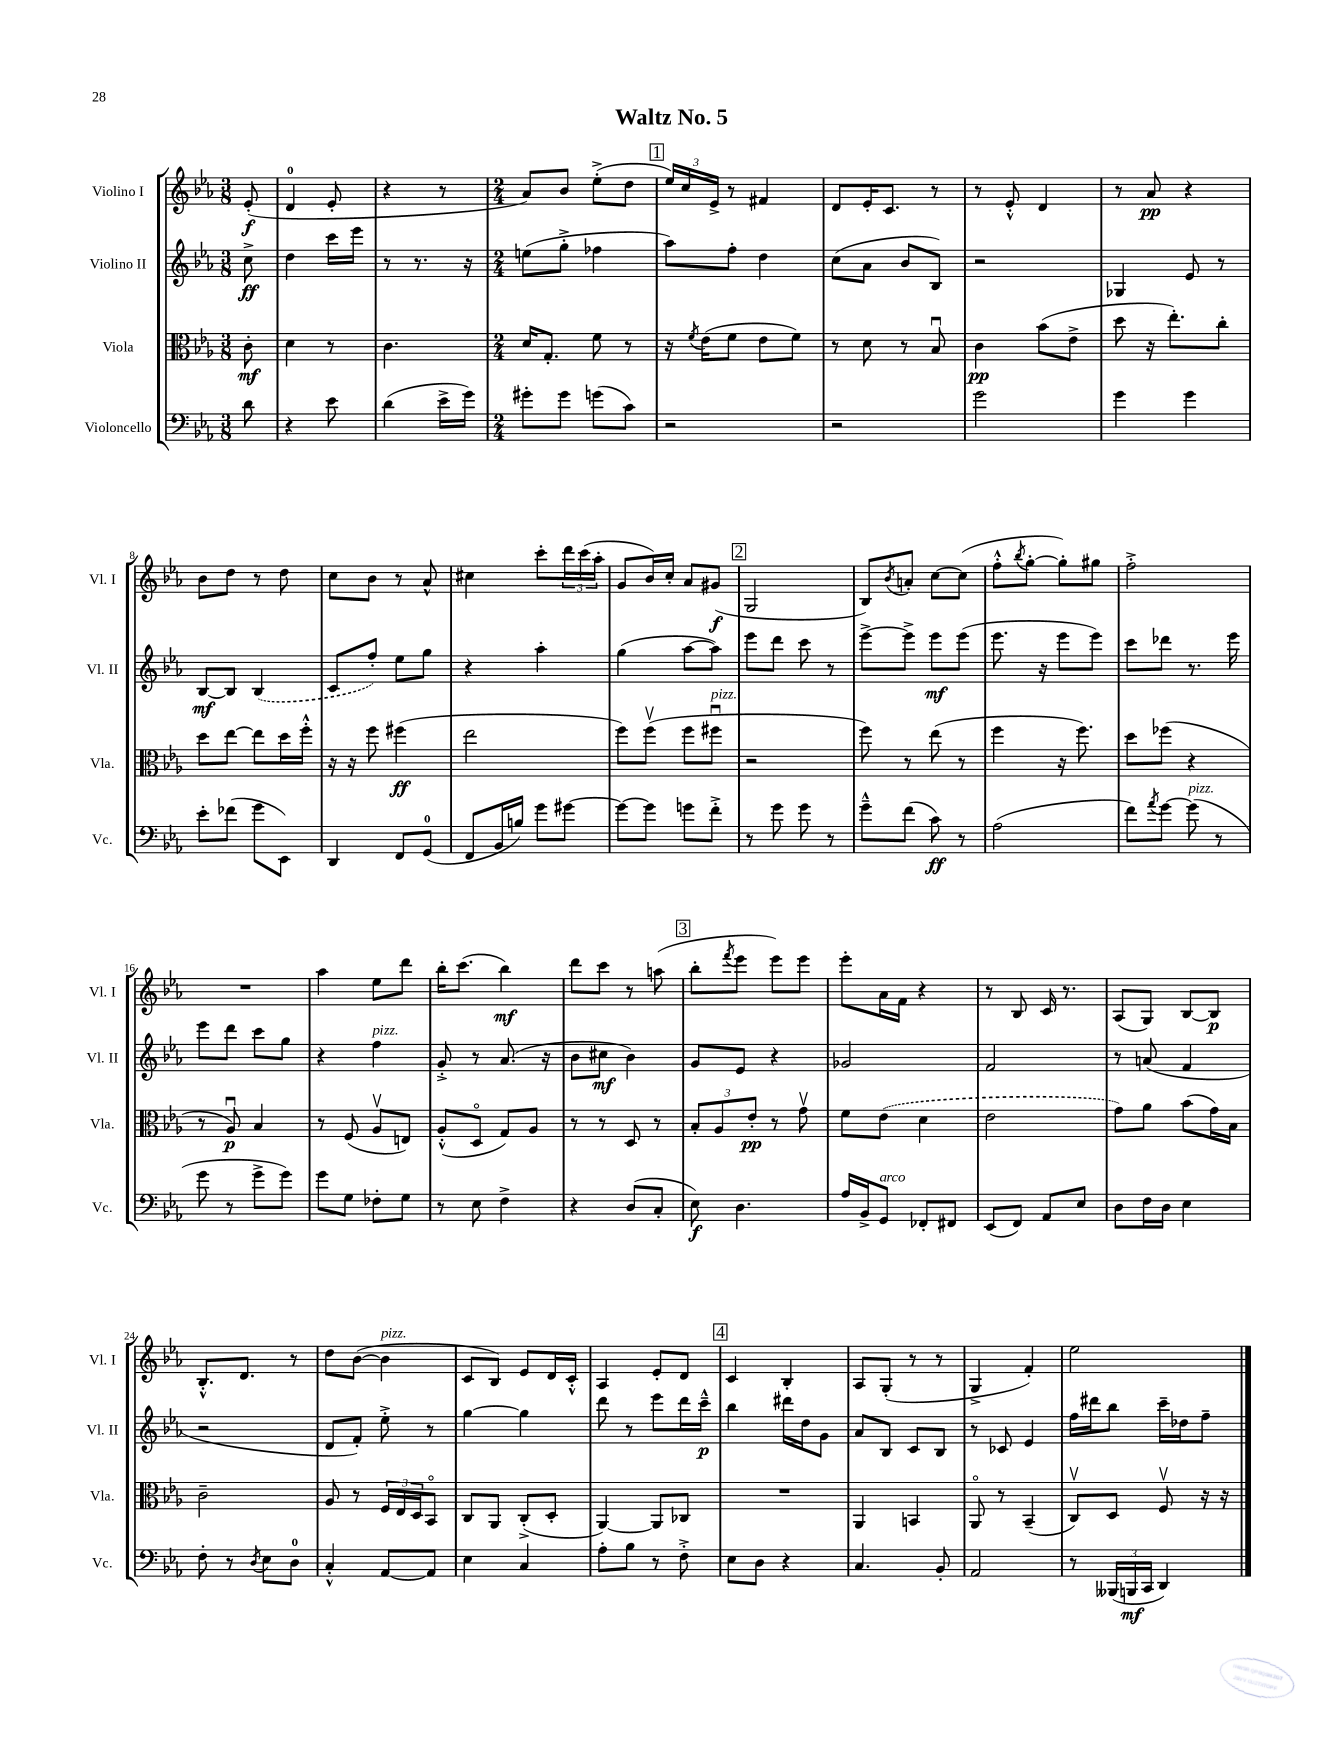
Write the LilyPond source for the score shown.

\header { title = "Waltz No. 5" }
<<
\new StaffGroup <<
\new Staff = "s0" \with { instrumentName = "Violino I" shortInstrumentName = "Vl. I" } {
    \clef treble \key ees \major \numericTimeSignature \time 3/8 \partial 8
    ees'8-.\f( |
    d'4-0 ees'8-. |
    r4 r8 |
    \numericTimeSignature \time 2/4 aes'8) bes'8 ees''8-.->( d''8 |
    \mark \markup { \box "1" } \tuplet 3/2 { ees''16) c''16 ees'16-> } r8 fis'4 |
    d'8 ees'16-. c'8. r8 |
    r8 ees'8-.-^ d'4 |
    r8 aes'8\pp r4 |
    bes'8 d''8 r8 d''8 |
    c''8 bes'8 r8 aes'8-^ |
    cis''4 c'''8-. \tuplet 3/2 { d'''16 c'''16( aes''16-. } |
    g'8 bes'16) c''16-. aes'8 gis'8\f( |
    \mark \markup { \box "2" } g2 |
    bes8) \acciaccatura { bes'8 } a'8-. c''8~ c''8( |
    f''8-.-^ \acciaccatura { bes''8 } g''8~-. g''8-.) gis''8 |
    f''2-.-> |
    R2 |
    aes''4 ees''8 d'''8 |
    bes''16-. c'''8.( bes''4\mf) |
    d'''8 c'''8 r8 a''8( |
    \mark \markup { \box "3" } bes''8-. \acciaccatura { f'''8 } ees'''8 ees'''8) ees'''8 |
    ees'''8-. aes'16 f'16 r4 |
    r8 bes8 c'16 r8. |
    aes8( g8) bes8~ bes8\p |
    bes8.-.-^ d'8. r8 |
    d''8 bes'8~( bes'4^\markup { \italic "pizz." } |
    c'8 bes8) ees'8 d'16 c'16-.-^ |
    aes4 ees'8-. d'8 |
    \mark \markup { \box "4" } c'4 bes4-. |
    aes8 g8-.( r8 r8 |
    g4-> f'4-.) |
    ees''2 \bar "|." |
}
\new Staff = "s1" \with { instrumentName = "Violino II" shortInstrumentName = "Vl. II" } {
    \clef treble \key ees \major \numericTimeSignature \time 3/8 \partial 8
    c''8->\ff |
    d''4 c'''16 ees'''16 |
    r8 r8. r16 |
    \numericTimeSignature \time 2/4 e''8( g''8-.-> fes''4 |
    \mark \markup { \box "1" } aes''8) f''8-. d''4 |
    c''8( aes'8 bes'8 bes8) |
    r2 |
    ges4 ees'8 r8 |
    bes8~\mf bes8 \once \slurDashed bes4( |
    c'8 f''8-.) ees''8 g''8 |
    r4 aes''4-. |
    g''4( aes''8~ aes''8) |
    \mark \markup { \box "2" } ees'''8 d'''8 c'''8 r8 |
    ees'''8~-> ees'''8-> ees'''8\mf ees'''8( |
    ees'''8. r16 ees'''8 ees'''8) |
    c'''8 des'''8 r8. ees'''16 |
    ees'''8 d'''8 c'''8 g''8 |
    r4 f''4^\markup { \italic "pizz." } |
    g'8-.-> r8 aes'8.( r16 |
    bes'8 cis''8\mf bes'4) |
    \mark \markup { \box "3" } g'8 ees'8 r4 |
    ges'2 |
    f'2 |
    r8 a'8( f'4 |
    r2 |
    d'8 f'8-.) ees''8-.-> r8 |
    g''4~ g''4 |
    d'''8 r8 ees'''8 d'''16 c'''16---^\p |
    \mark \markup { \box "4" } bes''4 dis'''16 d''16 g'8 |
    aes'8 bes8 c'8 bes8 |
    r8 ces'8 ees'4 |
    f''16 dis'''16 bes''8 c'''16-- des''16 f''8-- \bar "|." |
}
\new Staff = "s2" \with { instrumentName = "Viola" shortInstrumentName = "Vla." } {
    \clef alto \key ees \major \numericTimeSignature \time 3/8 \partial 8
    c'8-.\mf |
    d'4 r8 |
    c'4. |
    \numericTimeSignature \time 2/4 d'16 g8.-. f'8 r8 |
    \mark \markup { \box "1" } r16 \acciaccatura { f'8 } ees'16( f'8 ees'8 f'8) |
    r8 d'8 r8 bes8\downbow |
    c'4\pp bes'8( ees'8-> |
    d''8 r16 ees''8.-.) c''8-. |
    d''8 ees''8~ ees''8 d''16 f''16-.-^ |
    r16 r16 f''8 fis''4\ff( |
    ees''2 |
    f''8) f''8\upbow( f''8 fis''8\downbow^\markup { \italic "pizz." } |
    \mark \markup { \box "2" } r2 |
    f''8) r8 ees''8( r8 |
    f''4 r16 f''8.) |
    d''8 fes''8( r4 |
    r8 aes8\downbow\p) bes4 |
    r8 f8( aes8\upbow e8) |
    aes8-.-^( d8\flageolet g8) aes8 |
    r8 r8 d8 r8 |
    \mark \markup { \box "3" } \tuplet 3/2 { bes8-. aes8 ees'8-.\pp } r8 g'8\upbow |
    f'8 \once \slurDashed ees'8( d'4 |
    ees'2 |
    g'8) aes'8 bes'8( g'16) bes16 |
    c'2-- |
    aes8 r8 \tuplet 3/2 { f16 ees16 d16 } bes,8\flageolet |
    c8 aes,8 c8-.->( d8-. |
    aes,4~) aes,8 ces8 |
    \mark \markup { \box "4" } R2 |
    aes,4 b,4 |
    aes,8\flageolet r8 bes,4--( |
    c8\upbow) d8 f8\upbow r16 r16 \bar "|." |
}
\new Staff = "s3" \with { instrumentName = "Violoncello" shortInstrumentName = "Vc." } {
    \clef bass \key ees \major \numericTimeSignature \time 3/8 \partial 8
    d'8 |
    r4 ees'8 |
    d'4( ees'16-> g'16) |
    \numericTimeSignature \time 2/4 gis'8-. gis'8 g'8( c'8) |
    \mark \markup { \box "1" } r2 |
    r2 |
    g'2 |
    g'4 g'4 |
    ees'8-. fes'8( g'8 ees,8) |
    d,4 f,8 g,8-0( |
    f,8 bes,16 b16) g'8 gis'8~ |
    gis'8~ gis'8 g'8 f'8-.-> |
    \mark \markup { \box "2" } r8 g'8 g'8 r8 |
    g'8---^ f'8( c'8\ff) r8 |
    aes2( |
    f'8) \acciaccatura { aes'8 } g'8~ g'8^\markup { \italic "pizz." }( r8 |
    g'8 r8 g'8-> g'8) |
    g'8 g8 fes8-. g8 |
    r8 ees8 f4-> |
    r4 d8( c8-. |
    \mark \markup { \box "3" } ees8\f) d4. |
    aes16 bes,16-> g,8^\markup { \italic "arco" } fes,8-. fis,8 |
    ees,8( f,8) aes,8 ees8 |
    d8 f16 d16 ees4 |
    f8-. r8 \acciaccatura { d8 } ees8 d8-0 |
    c4-.-^ aes,8~ aes,8 |
    ees4 c4 |
    aes8-. bes8 r8 f8-.-> |
    \mark \markup { \box "4" } ees8 d8 r4 |
    c4. bes,8-. |
    aes,2 |
    r8 \tuplet 3/2 { beses,,16( b,,16\mf c,16 } d,4) \bar "|." |
}
>>
>>
